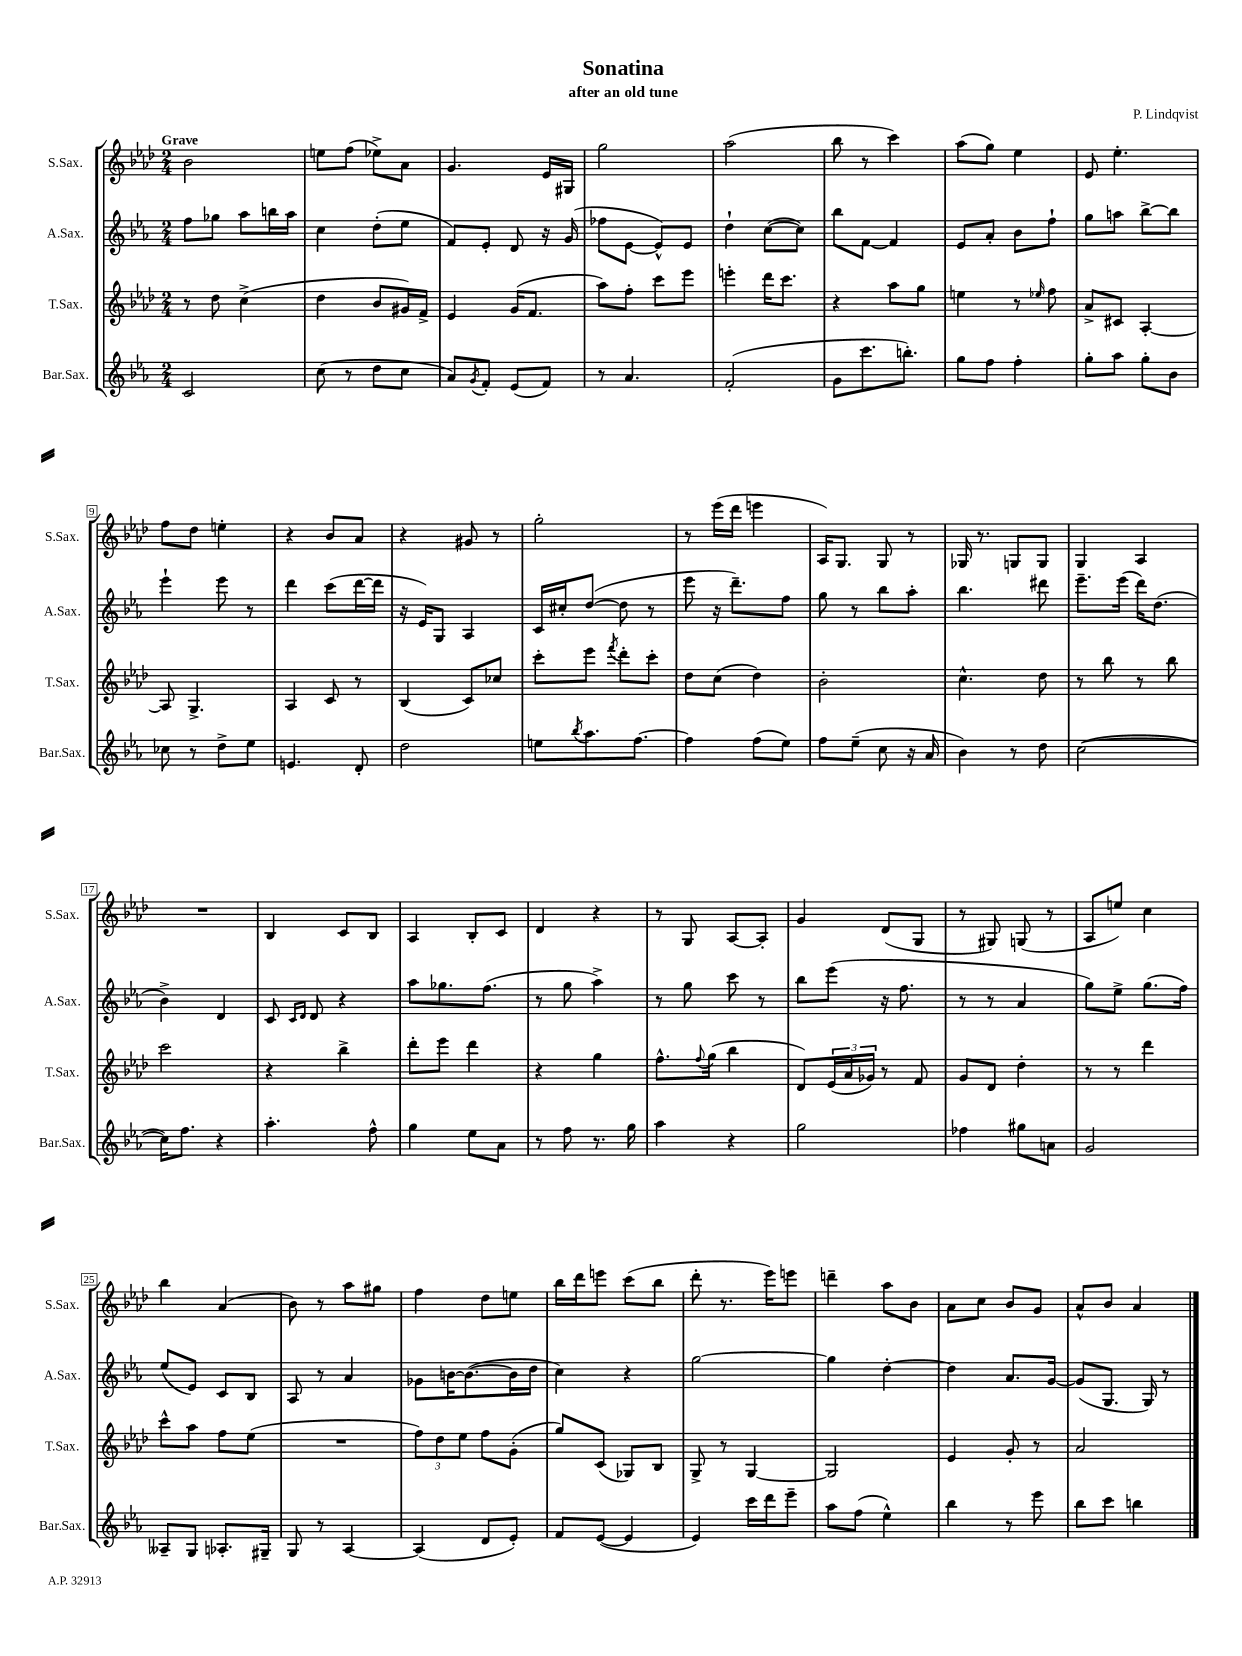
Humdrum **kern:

**kern	**kern	**kern	**kern
*part4	*part3	*part2	*part1
*staff4	*staff3	*staff2	*staff1
*I"Bar.Sax.	*I"T.Sax.	*I"A.Sax.	*I"S.Sax.
*I'Bar.Sax.	*I'T.Sax.	*I'A.Sax.	*I'S.Sax.
*clefG2	*clefG2	*clefG2	*clefG2
*k[b-e-a-]	*k[b-e-a-d-]	*k[b-e-a-]	*k[b-e-a-d-]
*M2/4	*M2/4	*M2/4	*M2/4
=1	=1	=1	=1
!	!	!	!LO:TX:a:B:t=Grave
2c/	8r	8ff\L	2b-\
.	8dd-\	8gg-X\J	.
.	(4cc^\	8aa-\L	.
.	.	16bbn\L	.
.	.	16aa-\JJ	.
=2	=2	=2	=2
(8cc\	4dd-\	4cc\	8een\L
8r	.	.	(8ff\J
8dd\L	8b-/L	(8dd'\L	8ee-X^\L)
8cc\J	16g#X/L)	8ee-\J	8a-\J
.	16f^/JJ	.	.
=3	=3	=3	=3
8a-/L)	4e-/	8f/L)	4.g/
8qg/	.	.	.
8f'/J	.	8e-'/J	.
(8e-/L	(16g/KL	8d/	.
.	8.f/J	.	.
8f/J)	.	16r	16e-/LL
.	.	(16g/	16G#X/JJ
=4	=4	=4	=4
8r	8aa-\L)	8ff-X\L	2gg\
4.a-/	8ff'\J	[8e-\J	.
.	8ccc\L	8e-^^/L])	.
.	8eee-\J	8e-/J	.
=5	=5	=5	=5
(2f'/	4eeen'\	4dd`\	(2aa-\
.	16ddd-\KL	([8cc\L	.
.	8.ccc\J	.	.
.	.	8cc\J])	.
=6	=6	=6	=6
8g\L	4r	8bb-\L	8bb-\
8.ccc\	.	[8f\J	8r
.	8aa-\L	4f/]	4ccc\)
8.bbn'\J)	.	.	.
.	8gg\J	.	.
=7	=7	=7	=7
8gg\L	4een\	8e-/L	(8aa-\L
8ff\J	.	8a-'/J	8gg\J)
4ff'\	8r	8b-\L	4ee-\
.	16qqee-X/	.	.
.	8ff\	8ff`\J	.
=8	=8	=8	=8
8gg'\L	8a-^/L	8gg\L	8e-/
8aa-\J	8c#X/J	8aan\J	4.ee-'\
8gg'\L	[4A-'/	[8bb-^\L	.
8b-\J	.	8bb-\J]	.
!!LO:LB:g=z
=9	=9	=9	=9
8cc-X\	8A-/]	4eee-`\	8ff\L
8r	4.G^/	.	8dd-\J
8dd^\L	.	8eee-\	4een'\
8ee-\J	.	8r	.
=10	=10	=10	=10
4.en/	4A-/	4ddd\	4r
.	8c/	(8ccc\L	8b-/L
8d'/	8r	[16ddd\L	8a-/J
.	.	16ddd\JJ]	.
=11	=11	=11	=11
2dd\	(4B-/	16r	4r
.	.	16e-/KL)	.
.	.	8G/J	.
.	8c/L)	4A-/	8g#X/
.	8cc-X/J	.	8r
=12	=12	=12	=12
8een\L	8ccc'\L	16c/LL	2gg'\
.	.	16cc#X'/J	.
8qbb-/	.	.	.
8.aa-\	8eee-\J	([8dd/J	.
.	8qfff/	.	.
.	8ddd-'\L	8dd\]	.
[8.ff\J	.	.	.
.	8ccc'\J	8r	.
=13	=13	=13	=13
4ff\]	8dd-\L	8eee-\	8r
.	(8cc\J	16r	(16eee-\LL
.	.	8.ddd~\L)	16ddd-\JJ
(8ff\L	4dd-\)	.	4eeen\
8ee-\J)	.	8ff\J	.
=14	=14	=14	=14
8ff\L	2b-'\	8gg\	16A-/KL)
.	.	.	8.G/J
(8ee-~\J	.	8r	.
8cc\	.	8bb-\L	8G/
16r	.	8aa-'\J	8r
16a-/	.	.	.
=15	=15	=15	=15
4b-\)	4.cc^^\	4.bb-\	16G-X/
.	.	.	8.r
8r	.	.	8Gn/L
8dd\	8dd-\	8ddd#X\	8G/J
=16	=16	=16	=16
([2cc\	8r	8.eee-~\L	4G/
.	8bb-\	.	.
.	.	(16eee-\Jk	.
.	8r	16ddd\KL)	4A-/
.	.	(8.dd\J	.
.	8bb-\	.	.
!!LO:LB:g=z
=17	=17	=17	=17
16cc\KL])	2ccc\	4b-^\)	2r
8.ff\J	.	.	.
4r	.	4d/	.
=18	=18	=18	=18
4.aa-'\	4r	8c/	4B-/
.	.	16qqc/LL	.
.	.	16qqd/JJ	.
.	.	8d/	.
.	4bb-^\	4r	8c/L
8ff^^\	.	.	8B-/J
=19	=19	=19	=19
4gg\	8ddd-'\L	8aa-\L	4A-/
.	8eee-\J	8.gg-X\	.
8ee-\L	4ddd-\	.	8B-'/L
.	.	(8.ff\J	.
8a-\J	.	.	8c/J
=20	=20	=20	=20
8r	4r	8r	4d-/
8ff\	.	8gg\	.
8.r	4gg\	4aa-^\)	4r
16gg\	.	.	.
=21	=21	=21	=21
4aa-\	8.ff^^\L	8r	8r
.	.	8gg\	8G/
.	8qqff/	.	.
.	(16gg\Jk	.	.
4r	4bb-\	8ccc\	[8A-/L
.	.	8r	8A-'/J]
=22	=22	=22	=22
2gg\	8d-/L)	8bb-\L	4g/
.	(24e-/L	(8eee-\J	.
.	24a-/	.	.
.	24g-X/JJ)	.	.
.	8r	16r	(8d-/L
.	.	8.ff\	.
.	8f/	.	8G/J
=23	=23	=23	=23
4ff-X\	8g/L	8r	8r
.	8d-/J	8r	8G#X/)
8gg#X\L	4dd-'\	4a-/	(8Gn/
8an\J	.	.	8r
=24	=24	=24	=24
2g/	8r	8gg\L)	8A-/L
.	8r	8ee-^\J	8een/J)
.	4ddd-\	(8.gg\L	4cc\
.	.	16ff\Jk)	.
!!LO:LB:g=z
=25	=25	=25	=25
8A--X~/L	8ccc^^\L	(8ee-/L	4bb-\
8G/J	8aa-\J	8e-/J)	.
8.A-X'/L	8ff\L	8c/L	(4a-/
.	(8ee-\J	8B-/J	.
16G#X~/Jk	.	.	.
=26	=26	=26	=26
8G/	2r	8A-/	8b-\)
8r	.	8r	8r
[4A-/	.	4a-/	8aa-\L
.	.	.	8gg#X\J
=27	=27	=27	=27
(4A-/]	12ff\L)	8g-X\L	4ff\
.	12dd-\	.	.
.	.	[16bn\K	.
.	12ee-\J	.	.
.	.	(8.b\_	.
8d/L	8ff\L	.	8dd-\L
8e-'/J)	(8g'\J	16b\L]	8een\J
.	.	16dd\JJ	.
=28	=28	=28	=28
8f/L	8gg/L)	4cc\)	16bb-\LL
.	.	.	16ddd-\J
([8e-/J	(8c/J	.	8eeen\J
4e-/]	8G-X/L)	4r	(8ccc\L
.	8B-/J	.	8bb-\J
=29	=29	=29	=29
4e-/)	8G^/	[2gg\	8ddd-'\
.	8r	.	8.r
16ccc\LL	[4G/	.	.
16ddd\J	.	.	16eee-\KL)
8eee-~\J	.	.	8eeen\J
=30	=30	=30	=30
8aa-\L	2G/]	4gg\]	4dddn~\
(8ff\J	.	.	.
4ee-^^\)	.	[4dd'\	8aa-\L
.	.	.	8b-\J
=31	=31	=31	=31
4bb-\	4e-/	4dd\]	8a-\L
.	.	.	8cc\J
8r	8g'/	8.a-/L	8b-/L
8eee-\	8r	.	8g/J
.	.	[16g/Jk	.
=32	=32	=32	=32
8bb-\L	2a-/	(8g/L]	8a-^^/L
8ccc\J	.	8.G/J	8b-/J
4bbn\	.	.	4a-/
.	.	16G/)	.
.	.	8r	.
==	==	==	==
*-	*-	*-	*-
